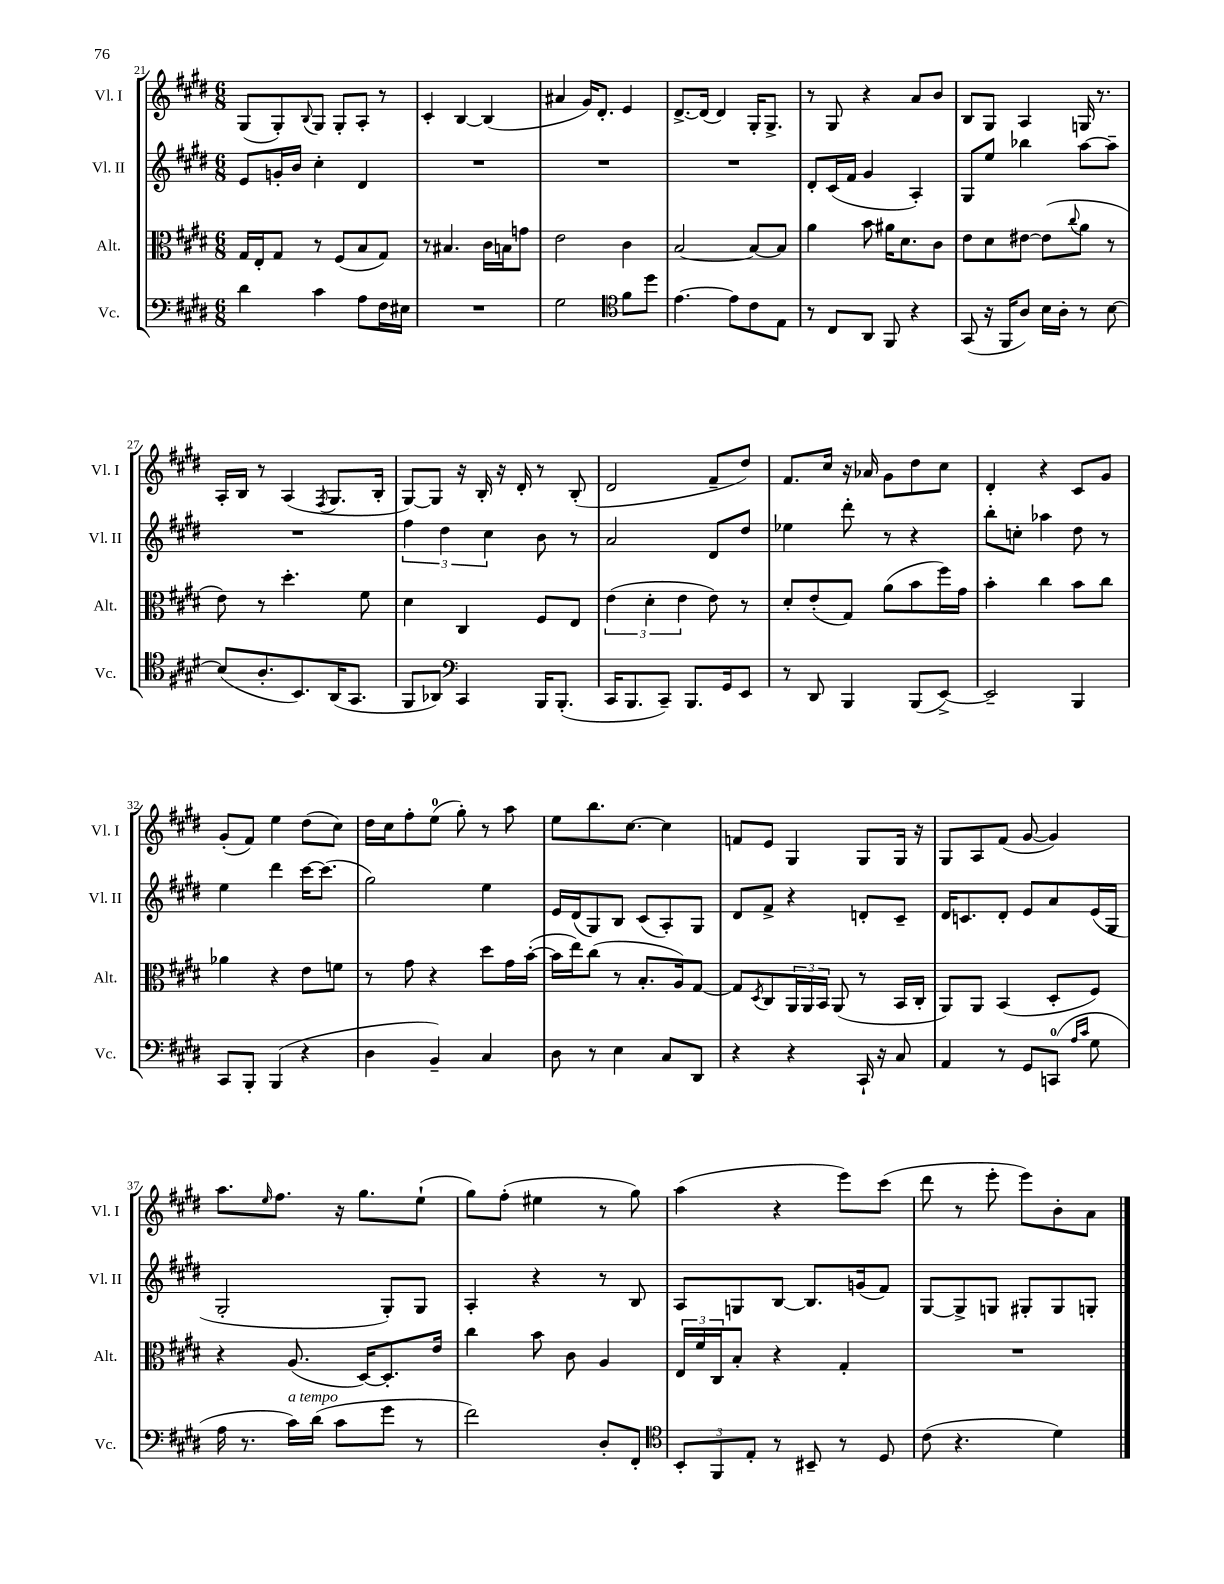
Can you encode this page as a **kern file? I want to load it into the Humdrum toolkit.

**kern	**kern	**kern	**kern
*part4	*part3	*part2	*part1
*staff4	*staff3	*staff2	*staff1
*I"Vc.	*I"Alt.	*I"Vl. II	*I"Vl. I
*I'Vc.	*I'Alt.	*I'Vl. II	*I'Vl. I
*clefF4	*clefC3	*clefG2	*clefG2
*k[f#c#g#d#]	*k[f#c#g#d#]	*k[f#c#g#d#]	*k[f#c#g#d#]
*M6/8	*M6/8	*M6/8	*M6/8
=21	=21	=21	=21
4d#\	16G#/LL	8e/L	(8G#/L
.	16E'/J	.	.
.	8G#/J	16gn'/L	8G#'/)
.	.	16b/JJ	.
.	.	.	8qqB/
4c#\	8r	4cc#'\	8G#/J
.	(8F#/L	.	8G#'/L
8A\L	8B/	4d#/	8A'/J
16F#\L	8G#/J)	.	8r
16E#X\JJ	.	.	.
=22	=22	=22	=22
2.r	8r	2.r	4c#'/
.	4.B#X/	.	.
.	.	.	[4B/
.	16c#\LL	.	(4B/]
.	16Bn\J	.	.
.	8gn\J	.	.
=23	=23	=23	=23
2G#\	2e\	2.r	4a#X/
.	.	.	16g#/KL)
.	.	.	8.d#'/J
*clefC4	*	*	*
8f#\L	4c#\	.	4e/
8dd#\J	.	.	.
=24	=24	=24	=24
[4.e\	[2B/	2.r	[8.d#^/L
.	.	.	(16d#/Jk]
.	.	.	4d#/)
8e\L]	.	.	.
8c#\	8B/L_	.	16G#'/KL
.	.	.	8.G#^/J
8E\J	8B/J]	.	.
=25	=25	=25	=25
8r	4a\	8d#'/L	8r
8C#/L	.	(16c#/L	8G#/
.	.	16f#/JJ	.
8AA/J	8b\	4g#/	4r
8FF#/	16a#X\KL	.	.
.	8.d#\	.	.
4r	.	4A'/)	8a/L
.	8c#\J	.	8b/J
=26	=26	=26	=26
(8GG#/	8e\L	8G#/L	8B/L
16r	8d#\	8ee/J	8G#/J
16FF#/KL	.	.	.
8A/J)	[8e#X\J	4bb-X\	4A/
16B\LL	(8e#\L]	.	.
16A'\JJ	.	.	.
.	8qqcc#/	.	.
8r	8a\J	[8aa\L	16Gn/
.	.	.	8.r
[8B\	8r	8aa~\J]	.
!!LO:LB:g=z
=27	=27	=27	=27
(8B/L]	8e\)	2.r	16A'/LL
.	.	.	16B/JJ
8.A'/	8r	.	8r
.	4.dd#'\	.	(4A/
8.BB/)	.	.	.
.	.	.	8qF#/
(16AA/K	.	.	8.G#/L
8.GG#/J	.	.	.
.	8f#\	.	.
.	.	.	16B'/Jk
=28	=28	=28	=28
8FF#/L	4d#\	6ff#\	[8G#/L)
8AA-X/J)	.	.	8G#/J]
.	.	6dd#\	.
*clefF4	*	*	*
4CC#/	4C#/	.	16r
.	.	.	16B'/
.	.	6cc#\	.
.	.	.	16r
.	.	.	16d#'/
16BBB/KL	8F#/L	8b\	8r
(8.BBB'/J	.	.	.
.	8E/J	8r	(8B'/
=29	=29	=29	=29
16CC#/KL	(6e\	2a/	2d#/
8.BBB/	.	.	.
.	6d#'\	.	.
8CC#~/J)	.	.	.
.	6e\	.	.
8.BBB/L	.	.	.
.	8e\)	8d#/L	8f#~/L
16GG#/k	.	.	.
8EE/J	8r	8dd#/J	8dd#/J)
=30	=30	=30	=30
8r	8d#'/L	4ee-X\	8.f#/L
8DD#/	(8e'/	.	.
.	.	.	16cc#/Jk
4BBB/	8G#/J)	8ddd#'\	16r
.	.	.	16a-X/
.	(8a\L	8r	8g#\L
(8BBB/L	8b\	4r	8dd#\
[8EE^/J)	16ff#\L)	.	8cc#\J
.	16g#\JJ	.	.
=31	=31	=31	=31
2EE~/]	4b'\	8bb'\L	4d#'/
.	.	8ccn'\J	.
.	4cc#\	4aa-X\	4r
4BBB/	8b\L	8dd#\	8c#/L
.	8cc#\J	8r	8g#/J
!!LO:LB:g=z
=32	=32	=32	=32
8CC#/L	4a-X\	4ee\	(8g#'/L
8BBB'/J	.	.	8f#/J)
(4BBB/	4r	4ddd#\	4ee\
4r	8e\L	[16ccc#\KL	(8dd#\L
.	.	(8.ccc#\J]	.
.	8fn\J	.	8cc#\J)
=33	=33	=33	=33
4D#\	8r	2gg#\)	16dd#\LL
.	.	.	16cc#\J
.	8g#\	.	8ff#'\
4BB~/)	4r	.	(8ee\J
.	.	.	8gg#'\)
4C#/	8dd#\L	4ee\	8r
.	16g#\L	.	8aa\
.	([16b'\JJ	.	.
=34	=34	=34	=34
8D#\	16b\LL]	16e/LL	8ee\L
.	16ee\J)	(16d#/J	.
8r	(8cc#\J	8G#/)	8.bb\
4E\	8r	8B/J	.
.	.	.	[8.cc#\J
.	8.B'/L	(8c#/L	.
8C#/L	.	8A'/)	4cc#\]
.	16A/k)	.	.
8DD#/J	[8G#/J	8G#/J	.
=35	=35	=35	=35
4r	8G#/L]	8d#/L	8fn/L
.	8qD#/	.	.
.	8C#/	8f#^/J	8e/J
4r	24AA/L	4r	4G#/
.	24AA/	.	.
.	24BB/JJ	.	.
.	(8AA/	.	.
16CC#`/	8r	8dn'/L	8G#/L
16r	.	.	.
8C#/	16BB/LL	8c#~/J	16G#/Jk
.	16C#'/JJ	.	16r
=36	=36	=36	=36
4AA/	8AA/L)	16d#/KL	8G#/L
.	.	8.cn/	.
.	8AA/J	.	8A/
8r	(4BB/	8d#'/J	(8f#/J
8GG#/L	.	8e/L	[8g#/
(8CCn/J	8D#'/L	8a/	4g#/])
16qqA/LL	.	.	.
16qqc#/JJ	.	.	.
8G#\	8F#/J)	(16e/L	.
.	.	16G#/JJ	.
!!LO:LB:g=z
=37	=37	=37	=37
16A\	4r	2G#'/	8.aa\L
8.r	.	.	.
.	.	.	16qqee/
.	.	.	8.ff#\J
!LO:TX:a:i:t=a tempo	!	!	!
16c#\LL)	(8.A/	.	.
(16d#\JJ	.	.	.
8c#\L	.	.	16r
.	[16D#/KL)	.	8.gg#\L
8g#\J	8.D#'/]	8G#'/L)	.
8r	.	8G#/J	(8ee`\J
.	16e/Jk	.	.
=38	=38	=38	=38
2f#\)	4cc#\	4A'/	8gg#\L)
.	.	.	(8ff#'\J
.	8b\	4r	4ee#X\
.	8c#\	.	.
8D#'/L	4A/	8r	8r
8FF#'/J	.	8B/	8gg#\)
=39	=39	=39	=39
*clefC4	*	*	*
12BB'/L	24E/LL	8A/L	(4aa\
.	24f#/	.	.
12FF#/	24C#/J	.	.
.	8B'/J	8Gn/	.
12E'/J	.	.	.
8r	4r	[8B/J	4r
8BB#X~/	.	8.B/L]	.
8r	4G#'/	.	8eee\L)
.	.	(16gn/k	.
8D#/	.	8f#/J)	(8ccc#\J
=40	=40	=40	=40
(8c#\	2.r	[8G#/L	8ddd#\
4.r	.	8G#^/]	8r
.	.	8Gn/J	8eee'\
.	.	8G#X'/L	8eee\L)
4d#\)	.	8G#/	8b'\
.	.	8Gn'/J	8a\J
==	==	==	==
*-	*-	*-	*-
